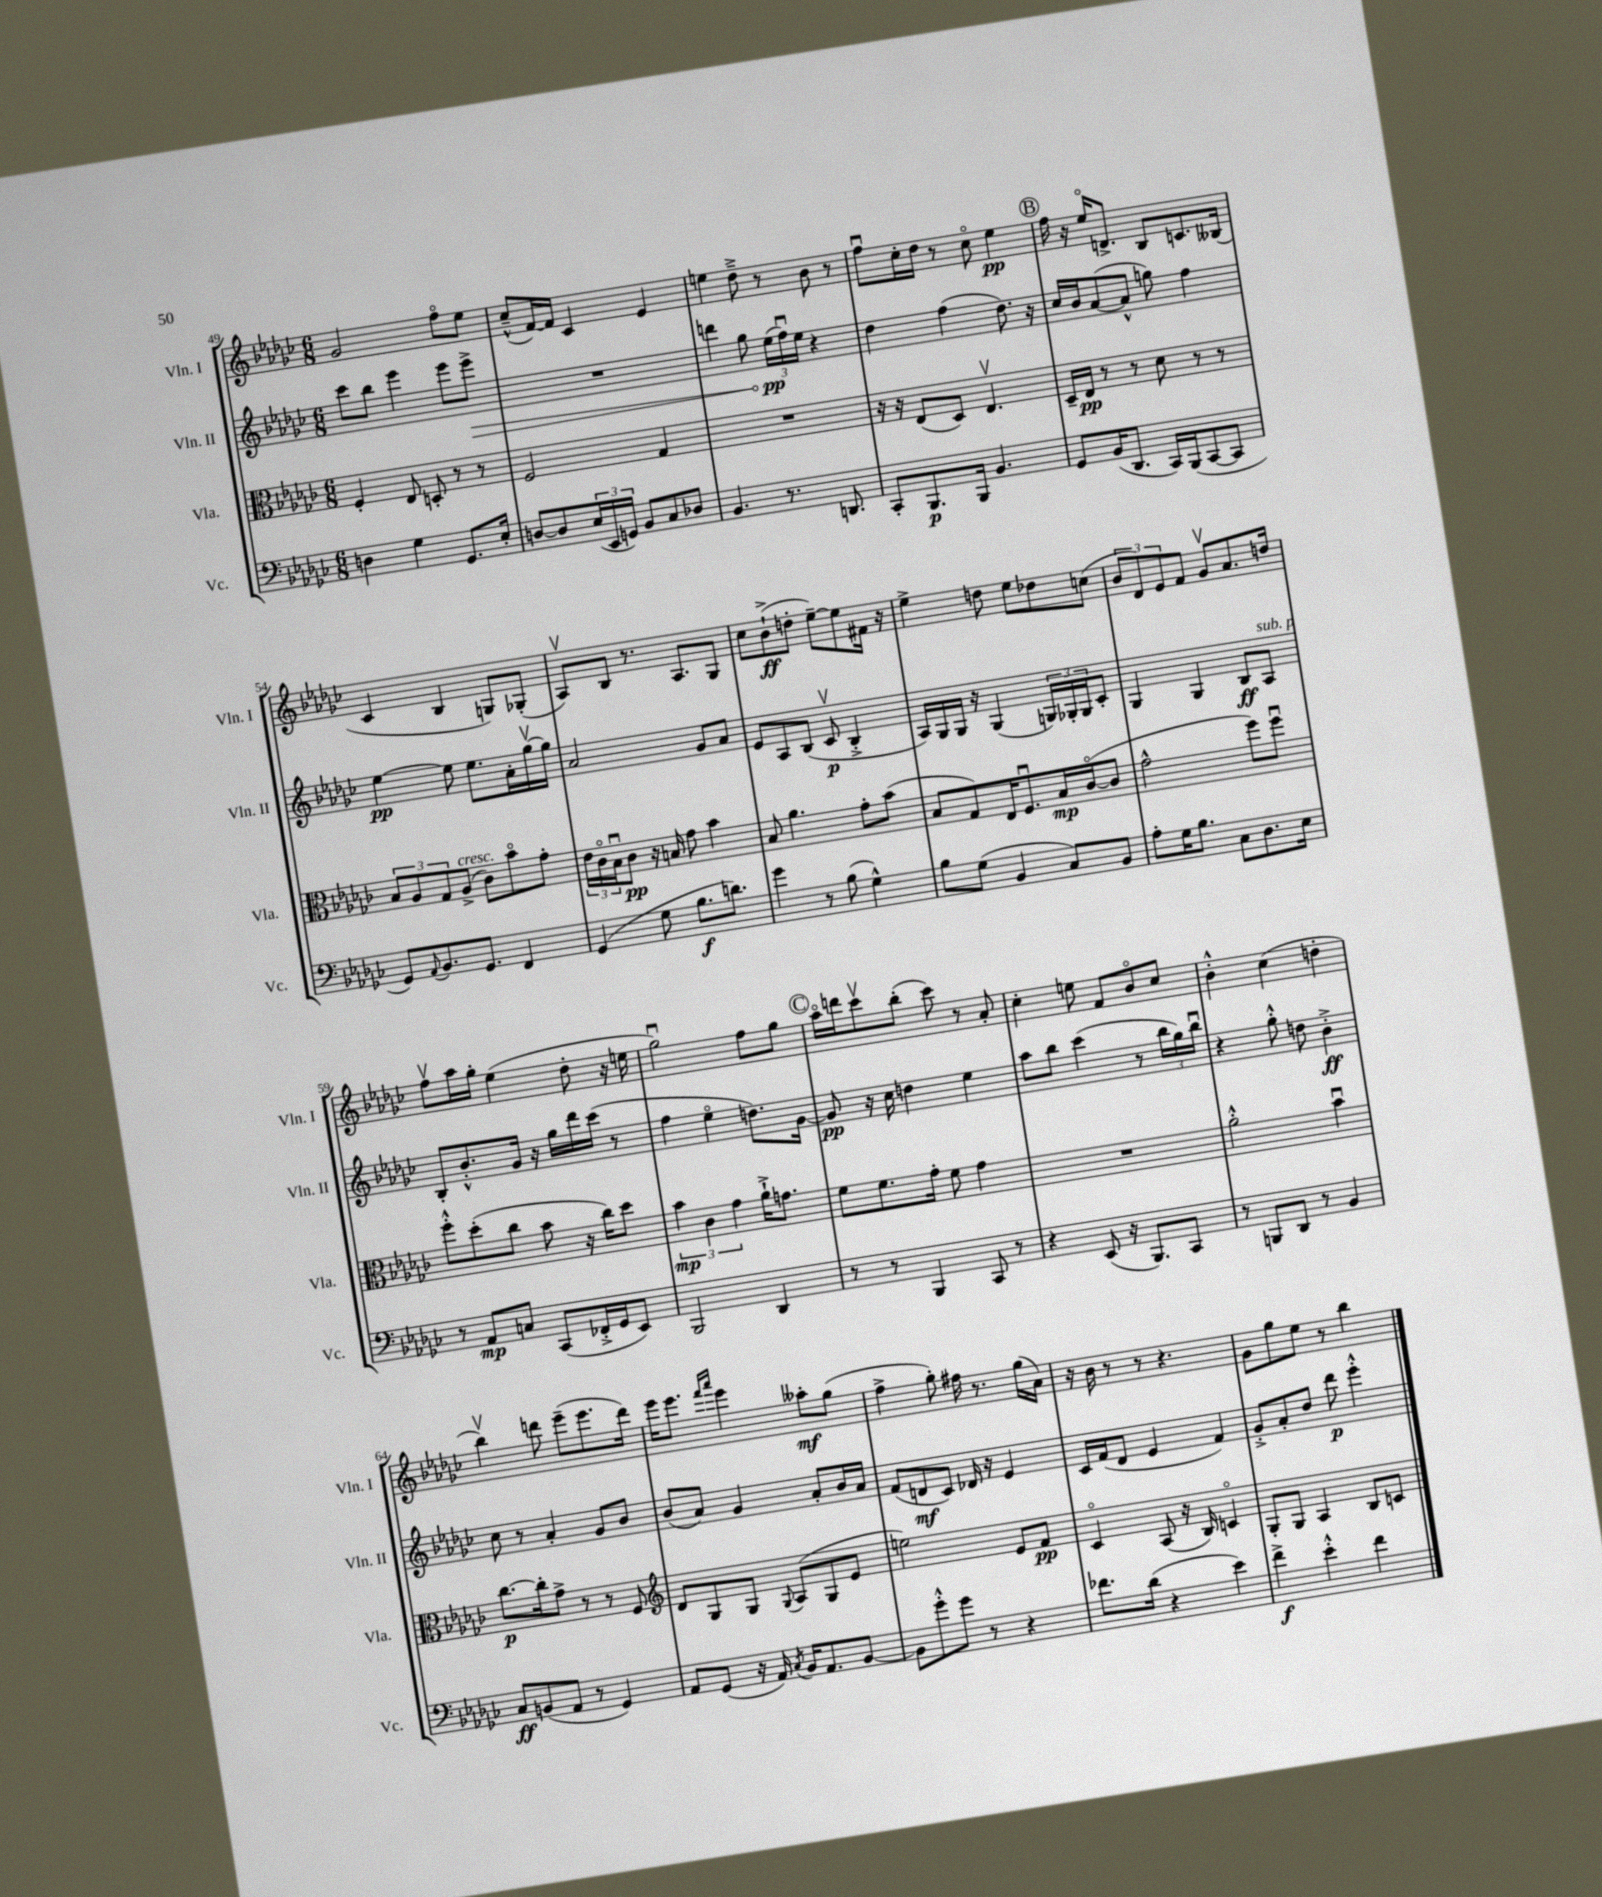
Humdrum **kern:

**kern	**dynam	**kern	**dynam	**kern	**dynam	**kern	**dynam
*part4	*part4	*part3	*part3	*part2	*part2	*part1	*part1
*staff4	*staff4	*staff3	*staff3	*staff2	*staff2	*staff1	*staff1
*I"Vc.	*	*I"Vla.	*	*I"Vln. II	*	*I"Vln. I	*
*I'Vc.	*	*I'Vla.	*	*I'Vln. II	*	*I'Vln. I	*
*clefF4	*	*clefC3	*	*clefG2	*	*clefG2	*
*k[b-e-a-d-g-c-]	*	*k[b-e-a-d-g-c-]	*	*k[b-e-a-d-g-c-]	*	*k[b-e-a-d-g-c-]	*
*M6/8	*	*M6/8	*	*M6/8	*	*M6/8	*
=49	=49	=49	=49	=49	=49	=49	=49
4Dn\	.	4F'/	.	8ccc-\L	.	2g-/	.
.	.	.	.	8bb-\J	.	.	.
4G-\	.	8E-/	.	4eee-\	.	.	.
.	.	8Dn'/	.	.	.	.	.
8.GG-/L	.	8r	.	8eee-\L	.	8ff\L	.
!	!	!	!	!	!LO:HP:b	!	!
.	.	8r	.	8eee-^\J	>	8ee-\J	.
16E-'/Jk	.	.	.	.	.	.	.
=50	=50	=50	=50	=50	=50	=50	=50
[8Dn/L	.	2F/	.	2.r	.	(8cc-~^^/L	.
8D/]	.	.	.	.	.	[16f/L)	.
.	.	.	.	.	.	16f/JJ]	.
(24E-/L	.	.	.	.	.	4c-/	.
24EE-/	.	.	.	.	.	.	.
24GGn/JJ)	.	.	.	.	.	.	.
8BB-/L	.	.	.	.	.	.	.
8C-/	.	4G-/	.	.	.	4e-/	.
8D-X/J	.	.	.	.	.	.	.
=51	=51	=51	=51	=51	=51	=51	=51
4.BB-/	.	2.r	.	4dddn\	.	4een\	.
.	.	.	.	8gg-\	.	8dd-~^\	.
8.r	.	.	.	(24ee-\LL	pp	8r	.
.	.	.	.	24ffu\)	]	.	.
.	.	.	.	24ee-\JJ	.	.	.
.	.	.	.	4r	.	8b-\	.
8.DDn/	.	.	.	.	.	.	.
.	.	.	.	.	.	8r	.
=52	=52	=52	=52	=52	=52	=52	=52
8CC-'/L	.	16r	.	4dd-\	.	8ffu\L	.
.	.	16r	.	.	.	.	.
8.BBB-/	p	(8E-/L	.	.	.	16cc-'\L	.
.	.	.	.	.	.	16dd-\JJ	.
.	.	8D-/J)	.	(4ff\	.	8r	.
16BBB-/Jk	.	.	.	.	.	.	.
4.BB-/	.	4.E-v/	.	.	.	8cc-\	.
.	.	.	.	8.dd-\)	.	4ee-\	pp
.	.	.	.	16r	.	.	.
!!LO:REH:place=s1:t=B
=53	=53	=53	=53	=53	=53	=53	=53
8GG-/L	.	16D-~/LL	.	16cc-/LL	.	16ff\	.
.	.	16E-/JJ	pp	16b-/J	.	16r	.
(16BB-/K	.	8r	.	([8a-/	.	16ee-/KL	.
8.DD-/J	.	.	.	.	.	8.dn^/J	.
.	.	8r	.	8a-^^/J]	.	.	.
16CC-/LL)	.	8d-\	.	8ggn\)	.	8B-/L	.
(16BBB-/J	.	.	.	.	.	.	.
[8CC-/	.	8r	.	4ff\	.	8.cn/	.
8CC-/J]	.	8r	.	.	.	.	.
.	.	.	.	.	.	(16B--X/Jk	.
!!LO:LB:g=z
=54	=54	=54	=54	=54	=54	=54	=54
8GG-/L)	.	12B-/L	.	[4ee-\	pp	4c-/	.
.	.	12A-/	.	.	.	.	.
8qqAA-/	.	.	.	.	.	.	.
8.BB-/	.	.	.	.	.	.	.
.	.	12G-/	.	.	.	.	.
!	!	!LO:TX:a:i:t=cresc.	!	!	!	!	!
.	.	(8A-^/J	.	8ee-\]	.	4B-/	.
8.GG-/J	.	.	.	.	.	.	.
.	.	8c-\L)	.	8.ee-\L	.	.	.
4FF/	.	8b-\	.	.	.	8Gn/L)	.
.	.	.	.	16a-'\L	.	.	.
.	.	8g-'\J	.	[16gg-v\	.	(8G-X'/J	.
.	.	.	.	16gg-\JJ]	.	.	.
=55	=55	=55	=55	=55	=55	=55	=55
(4GG-/	.	24e-\LL	.	2a-/	.	8A-v/L)	.
.	.	24c-\	.	.	.	.	.
.	.	24B-u\J	.	.	.	.	.
.	.	8c-\J	pp	.	.	8B-/J	.
8G-\	.	16r	.	.	.	8.r	.
.	.	16Bn/	.	.	.	.	.
8.B-\L	f	8g-\	.	.	.	.	.
.	.	.	.	.	.	8.A-/L	.
.	.	4b-\	.	8g-/L	.	.	.
8.dn\J)	.	.	.	.	.	.	.
.	.	.	.	8a-/J	.	8G-/J	.
=56	=56	=56	=56	=56	=56	=56	=56
4g-\	.	8B-/	.	8e-/L	.	8cc-\L	.
.	.	4.a-\	.	8A-/	.	(8b-`^\	ff
8r	.	.	.	(8B-/J	.	8ddn'\J	.
(8B-\	.	.	.	8c-v/	p	[8ee-~\L)	.
4G-^^\)	.	8g-'\L	.	4B-'^/	.	8ee-\]	.
.	.	(8b-\J	.	.	.	16f#X\Jk	.
.	.	.	.	.	.	16r	.
=57	=57	=57	=57	=57	=57	=57	=57
8B-\L	.	8B-/L	.	16A-/LL)	.	4ee-^\	.
.	.	.	.	16G-/	.	.	.
(8G-\J	.	8G-/)	.	16G-/JJ	.	.	.
.	.	.	.	16r	.	.	.
4BB-/	.	16E-/K	.	(4G-/	.	8ddn\	.
.	.	8.Fu/	.	.	.	.	.
.	.	.	.	.	.	8ee-\L	.
8C-/L)	.	16B-/L	mp	24Gn/LL)	.	8dd-X\	.
.	.	.	.	24G-X'/	.	.	.
.	.	([16c-/J	.	.	.	.	.
.	.	.	.	24G-/J	.	.	.
8BB-/J	.	8c-/J]	.	8c-'/J	.	(8ccn\J	.
=58	=58	=58	=58	=58	=58	=58	=58
8A-'\L	.	2g-^^\	.	4G-/	.	12b-/L	.
.	.	.	.	.	.	12d-/)	.
16G-\K	.	.	.	.	.	.	.
.	.	.	.	.	.	12e-/	.
8.B-\J	.	.	.	.	.	.	.
.	.	.	.	4G-/	.	8f/J	.
8C-\L	.	.	.	.	.	8g-v/L	.
8.D-\	.	8ff\L)	.	8B-/L	ff	8.a-/	.
!	!	!	!	!LO:TX:a:i:t=sub. p	!	!	!
.	.	8ffu\J	.	8A-/J	.	.	.
16E-\Jk	.	.	.	.	.	16ddn/Jk	.
!!LO:LB:g=z
=59	=59	=59	=59	=59	=59	=59	=59
8r	.	8ff'^^\L	.	8B-'/L	.	8ffv\L	.
8AA-/L	mp	(8dd-'\	.	8.b-'^^/	.	16aa-\L	.
.	.	.	.	.	.	16gg-'\JJ	.
8Cn/J	.	8cc-\J	.	.	.	(4ee-\	.
.	.	.	.	16g-/Jk	.	.	.
(8CC-/L	.	8b-\	.	16r	.	.	.
.	.	.	.	16gg-\LL	.	.	.
16FF-X'^/L	.	16r	.	16ddd-\	.	8dd-'\	.
16GG-/J	.	16cc-\KL)	.	(16ccc-\JJ	.	.	.
8EE-/J)	.	8dd-\J	.	8r	.	16r	.
.	.	.	.	.	.	16een\	.
=60	=60	=60	=60	=60	=60	=60	=60
2BBB-/	.	6b-\	mp	4ff\	.	2gg-u\)	.
.	.	6c-\	.	.	.	.	.
.	.	.	.	4ee-\	.	.	.
.	.	6g-\	.	.	.	.	.
4DD-/	.	16a-`^\KL	.	8.ddn\L)	.	8ff\L	.
.	.	8.gn\J	.	.	.	.	.
.	.	.	.	.	.	8gg-\J	.
.	.	.	.	[16g-\Jk	.	.	.
!!LO:REH:place=s1:t=C
=61	=61	=61	=61	=61	=61	=61	=61
8r	.	8f\L	.	8g-/]	pp	16aa-\LL	.
.	.	.	.	.	.	16dddn\J	.
8r	.	8.f\	.	16r	.	8ccc-v\	.
.	.	.	.	16cc-\	.	.	.
4BBB-/	.	.	.	4ddn\	.	(8bb-'\J	.
.	.	16g-'\Jk	.	.	.	.	.
.	.	8f\	.	.	.	8ccc-\)	.
8CC-/	.	4g-\	.	4ee-\	.	8r	.
8r	.	.	.	.	.	8a-'/	.
=62	=62	=62	=62	=62	=62	=62	=62
4r	.	2.r	.	8aa-\L	.	4cc-'\	.
.	.	.	.	8bb-\J	.	.	.
(8EE-/	.	.	.	(4ccc-\	.	8een\	.
16r	.	.	.	.	.	8f/L	.
8.BBB-/L)	.	.	.	.	.	.	.
.	.	.	.	8r	.	8b-/	.
8CC-/J	.	.	.	24bb-\LL	.	8cc-/J	.
.	.	.	.	24gg-\)	.	.	.
.	.	.	.	24bb-u\JJ	.	.	.
=63	=63	=63	=63	=63	=63	=63	=63
8r	.	2a-'^^\	.	4r	.	4b-'^^\	.
8BBBn/L	.	.	.	.	.	.	.
8DD-/J	.	.	.	8gg-'^^\	.	(4cc-\	.
8r	.	.	.	8ddn\	.	.	.
4BB-/	.	4b-u\	.	4b-'^\	ff	4ddn'\	.
!!LO:LB:g=z
=64	=64	=64	=64	=64	=64	=64	=64
8C-/L	ff	[8.cc-\L	p	8cc-\	.	4bb-v\)	.
(8BBn/	.	.	.	8r	.	.	.
.	.	16cc-'\k]	.	.	.	.	.
8AA-/J	.	8g-^\J	.	4a-'/	.	8dddn\	.
8r	.	8r	.	.	.	(8eee-~\L	.
4GG-/)	.	8r	.	8g-/L	.	8.eee-\	.
.	.	8F/	.	8b-/J	.	.	.
.	.	.	.	.	.	16ddd\Jk)	.
=65	=65	=65	=65	=65	=65	=65	=65
*	*	*clefG2	*	*	*	*	*
8AA-/L	.	8d-/L	.	(8b-/L	.	16eee-\KL	.
.	.	.	.	.	.	8.eee-\J	.
(8GG-/J	.	8G-/	.	8a-/J)	.	.	.
.	.	.	.	.	.	16qqfff/LL	.
.	.	.	.	.	.	16qqaaa-/JJ	.
16r	.	8G-/J	.	4g-/	.	4eee-\	.
16AA-/)	.	.	.	.	.	.	.
8qC-/	.	8qqG-/	.	.	.	.	.
16BB-/KL	.	(8A-/L	.	.	.	.	.
8.AA-/	.	.	.	.	.	.	.
.	.	8G-/	.	8a-'/L	.	8aa--X'\L	mf
[8BB-/J	.	8e-/J	.	16b-/L	.	(8gg-\J	.
.	.	.	.	16a-/JJ	.	.	.
=66	=66	=66	=66	=66	=66	=66	=66
8BB-\L]	.	2een\)	.	(8f/L	.	4ff^\	.
8g-'^^\	.	.	.	8dn/	mf	.	.
8g-\J	.	.	.	8c-/J)	.	8gg-'\)	.
8r	.	.	.	16d-X/	.	16ff#X\	.
.	.	.	.	16r	.	8.r	.
4r	.	8e-/L	.	4e-/	.	.	.
.	.	8f/J	pp	.	.	(16gg-\LL	.
.	.	.	.	.	.	16a-\JJ)	.
=67	=67	=67	=67	=67	=67	=67	=67
8.f-X\L	.	4c-/	.	16c-/LL	.	16r	.
.	.	.	.	(16f/J	.	16b-\	.
.	.	.	.	8d-/J	.	8r	.
(16d-\Jk	.	.	.	.	.	.	.
4r	.	(8A-/	.	4e-/	.	8r	.
.	.	16r	.	.	.	4.r	.
.	.	16B-/)	.	.	.	.	.
4e-\)	.	4cn/	.	4f/)	.	.	.
=68	=68	=68	=68	=68	=68	=68	=68
4f^\	f	8G-'/L	.	8g-'^/L	.	8g-\L	.
.	.	8G-/J	.	8a-'/	.	8gg-\	.
4e-'^^\	.	4A-/	.	8dd-/J	.	8ee-\J	.
.	.	.	.	8ddd-\	p	8r	.
4f\	.	8B-/L	.	4eee-'^^\	.	4bb-\	.
.	.	8cn/J	.	.	.	.	.
==	==	==	==	==	==	==	==
*-	*-	*-	*-	*-	*-	*-	*-
